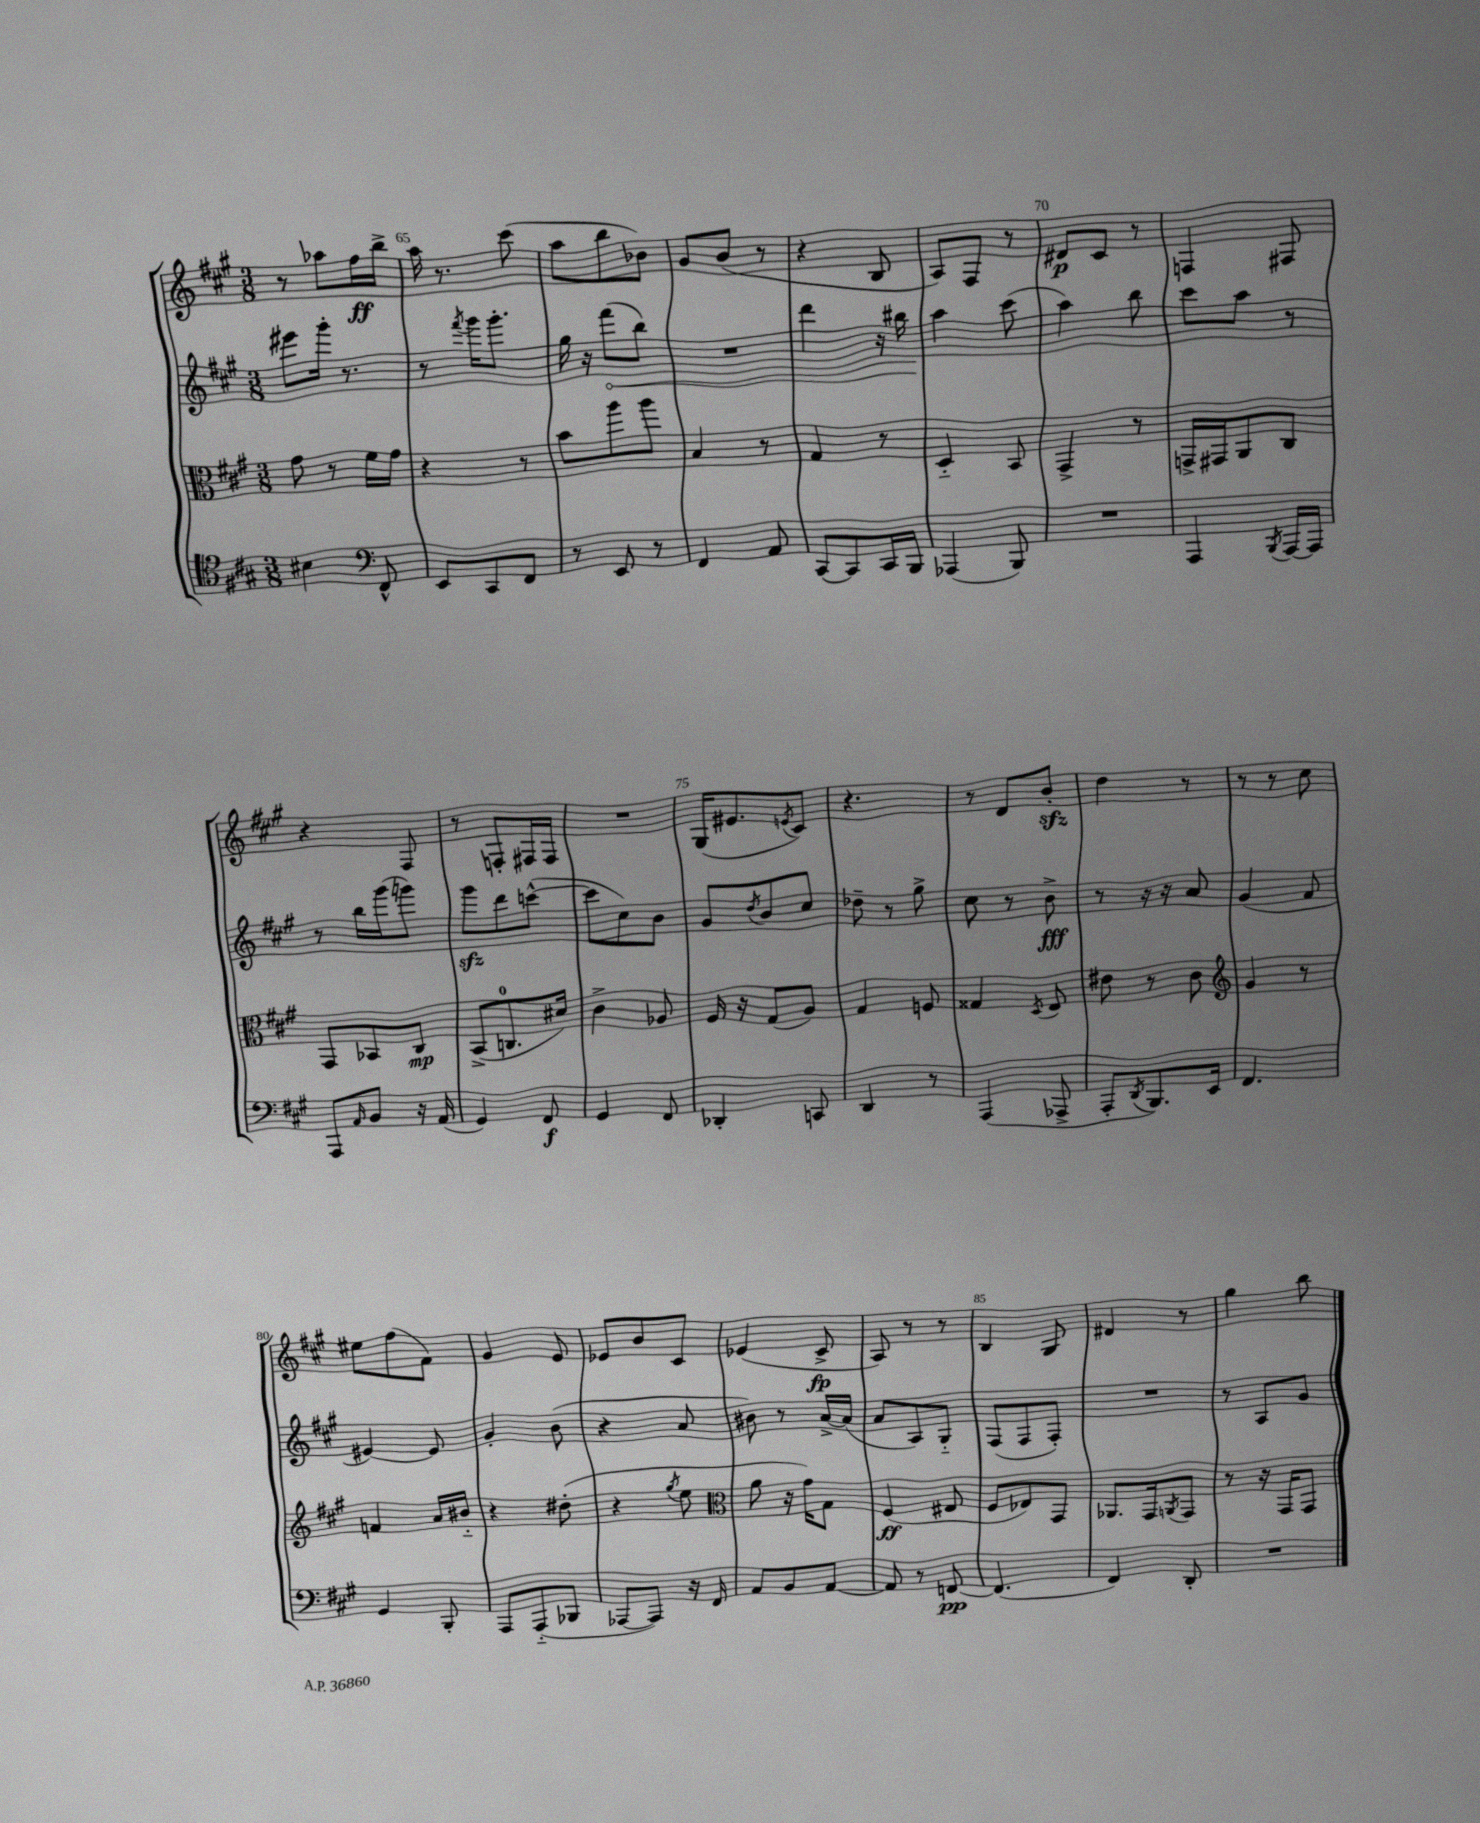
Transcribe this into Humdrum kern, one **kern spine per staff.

**kern	**dynam	**kern	**dynam	**kern	**dynam	**kern	**dynam
*part4	*part4	*part3	*part3	*part2	*part2	*part1	*part1
*staff4	*staff4	*staff3	*staff3	*staff2	*staff2	*staff1	*staff1
*clefC4	*	*clefC3	*	*clefG2	*	*clefG2	*
*k[f#c#g#]	*	*k[f#c#g#]	*	*k[f#c#g#]	*	*k[f#c#g#]	*
*M3/8	*	*M3/8	*	*M3/8	*	*M3/8	*
=64	=64	=64	=64	=64	=64	=64	=64
4B#X\	.	8g#\	.	8eee#X\L	.	8r	.
.	.	8r	.	16ggg#'\Jk	.	8aa-X\L	.
.	.	.	.	8.r	.	.	.
*clefF4	*	*	*	*	*	*	*
8FF#^^/	.	16f#\LL	.	.	.	16ff#\L	ff
.	.	16g#\JJ	.	.	.	16bb^\JJ	.
=65	=65	=65	=65	=65	=65	=65	=65
8EE/L	.	4r	.	8r	.	16aa\	.
.	.	.	.	.	.	8.r	.
.	.	.	.	8qfff#/	.	.	.
8CC#/	.	.	.	16ggg#\KL	.	.	.
.	.	.	.	8.ggg#'\J	.	.	.
8FF#/J	.	8r	.	.	.	(8ccc#\	.
=66	=66	=66	=66	=66	=66	=66	=66
8r	.	8b\L	.	16gg#\	.	8aa\L	.
.	.	.	.	16r	.	.	.
!	!	!	!	!	!LO:HP:b	!	!
8EE/	.	8aa\	.	(8fff#\L	<	8bb\	.
8r	.	8aa\J	.	8bb\J)	.	8b-X\J)	.
=67	=67	=67	=67	=67	=67	=67	=67
4FF#/	.	4B/	.	4.r	.	8g#/L	.
.	.	.	.	.	.	(8b/J	.
8AA/	.	8r	.	.	.	8r	.
=68	=68	=68	=68	=68	=68	=68	=68
[8CC#/L	.	4G#/	.	4ddd\	.	4r	.
8CC#/]	.	.	.	.	.	.	.
16CC#/L	.	8r	.	16r	.	8B/	.
16BBB/JJ	.	.	.	16bb#X\	.	.	.
=69	=69	=69	=69	=69	=69	=69	=69
(4AAA-X/	.	4D/	.	4aa\	.	8A/L)	.
.	.	.	.	.	.	8F#/J	.
8BBB/)	.	8BB/	.	(8ccc#\	[	8r	.
=70	=70	=70	=70	=70	=70	=70	=70
4.r	.	4GG#^/	.	4aa\)	.	8d#X/L	p
.	.	.	.	.	.	8c#/J	.
.	.	8r	.	8bb\	.	8r	.
=71	=71	=71	=71	=71	=71	=71	=71
4AAA/	.	16GGn^/LL	.	8ccc#\L	.	4Fn/	.
.	.	16GG#X/J	.	.	.	.	.
.	.	8AA/	.	8aa\J	.	.	.
8qBBB/	.	.	.	.	.	.	.
[16AAA/LL	.	8C#/J	.	8r	.	8F#X/	.
16AAA/JJ]	.	.	.	.	.	.	.
!!LO:LB:g=z
=72	=72	=72	=72	=72	=72	=72	=72
8AAA/L	.	8GG#/L	.	8r	.	4r	.
16qqAA/	.	.	.	.	.	.	.
8BB/J	.	8BB-X/	.	16bb\LL	.	.	.
.	.	.	.	(16ggg#\J	.	.	.
16r	.	8C#/J	mp	8gggn\J)	.	8F#/	.
(16AA/	.	.	.	.	.	.	.
=73	=73	=73	=73	=73	=73	=73	=73
4GG#/)	.	(8BB^/L	.	8ggg#zz\L	.	8r	.
.	.	8.Cn/	.	8ddd\	.	8Fn'/L	.
8FF#/	f	.	.	([8cccn^^\J	.	16F#X/L	.
.	.	16d#X/Jk)	.	.	.	16F#/JJ	.
=74	=74	=74	=74	=74	=74	=74	=74
4GG#/	.	4c#^\	.	8ccc\L]	.	4.r	.
.	.	.	.	8cc#\)	.	.	.
8FF#/	.	8A-X/	.	8b\J	.	.	.
=75	=75	=75	=75	=75	=75	=75	=75
4DD-X'/	.	16F#/	.	8g#/L	.	(16G#/KL	.
.	.	16r	.	.	.	8.e#X/	.
.	.	.	.	8qdd/	.	.	.
.	.	(8G#/L	.	8b/	.	.	.
.	.	.	.	.	.	8qen/	.
8CCn/	.	8A/J)	.	8cc#/J	.	8c#/J)	.
=76	=76	=76	=76	=76	=76	=76	=76
4DD/	.	4G#/	.	8dd-X~\	.	4.r	.
.	.	.	.	8r	.	.	.
8r	.	8Fn/	.	8gg#^\	.	.	.
=77	=77	=77	=77	=77	=77	=77	=77
(4AAA/	.	4G##X/	.	8cc#\	.	8r	.
.	.	.	.	8r	.	8d/L	.
.	.	8qD/	.	.	.	.	.
8AAA-X^/	.	8E/	.	8b^\	fff	8bzz'/J	.
=78	=78	=78	=78	=78	=78	=78	=78
8AAA'/L	.	8e#X\	.	8r	.	4dd\	.
8qDD/	.	.	.	.	.	.	.
8.BBB/)	.	8r	.	16r	.	.	.
.	.	.	.	16r	.	.	.
.	.	8c#\	.	8a/	.	8r	.
16EE/Jk	.	.	.	.	.	.	.
=79	=79	=79	=79	=79	=79	=79	=79
*	*	*clefG2	*	*	*	*	*
4.FF#/	.	4g#/	.	(4g#/	.	8r	.
.	.	.	.	.	.	8r	.
.	.	8r	.	8f#/	.	8cc#\	.
!!LO:LB:g=z
=80	=80	=80	=80	=80	=80	=80	=80
4GG#/	.	4fn/	.	[4e#X/)	.	8ee#X\L	.
.	.	.	.	.	.	(8ff#\	.
8BBB'/	.	16a/LL	.	8e#/]	.	8f#\J)	.
.	.	16b#X/JJ	.	.	.	.	.
=81	=81	=81	=81	=81	=81	=81	=81
8AAA/L	.	4r	.	4g#'/	.	4g#/	.
(8AAA/	.	.	.	.	.	.	.
8BBB-X/J	.	(8dd#X'\	.	(8b\	.	8e/	.
=82	=82	=82	=82	=82	=82	=82	=82
[8AAA-X/L	.	4r	.	4r	.	8e-X/L	.
8AAA-/J])	.	.	.	.	.	8b/	.
.	.	8qgg#/	.	.	.	.	.
16r	.	8ee\	.	8a/	.	8c#/J	.
16FF#/	.	.	.	.	.	.	.
=83	=83	=83	=83	=83	=83	=83	=83
*	*	*clefC3	*	*	*	*	*
8AA/L	.	8a\	.	8b#X\)	.	(4e-X/	.
8BB/	.	16r	.	8r	.	.	.
.	.	16g#\KL)	.	.	.	.	.
[8AA/J	.	8G#\J	.	[16a^/LL	.	8c#^/	fp
.	.	.	.	(16a/JJ]	.	.	.
=84	=84	=84	=84	=84	=84	=84	=84
8AA/]	.	(4F#/	ff	8a/L	.	8A/)	.
8r	.	.	.	8A/)	.	8r	.
[8FFn/	pp	8E#X/	.	8G#/J	.	8r	.
=85	=85	=85	=85	=85	=85	=85	=85
(4.FF/]	.	8F#/L	.	(8F#/L	.	4B/	.
.	.	8E-X/)	.	8F#/	.	.	.
.	.	8GG#/J	.	8F#'/J)	.	8G#/	.
=86	=86	=86	=86	=86	=86	=86	=86
4FF#/)	.	8.AA-X/L	.	4.r	.	4d#X/	.
.	.	16GG#/k	.	.	.	.	.
.	.	8qAAn/	.	.	.	.	.
8DD'/	.	8GG#/J	.	.	.	8r	.
=87	=87	=87	=87	=87	=87	=87	=87
4.r	.	8r	.	8r	.	4gg#\	.
.	.	16r	.	8A/L	.	.	.
.	.	16GG#/KL	.	.	.	.	.
.	.	8GG#/J	.	8g#/J	.	8bb\	.
==	==	==	==	==	==	==	==
*-	*-	*-	*-	*-	*-	*-	*-
